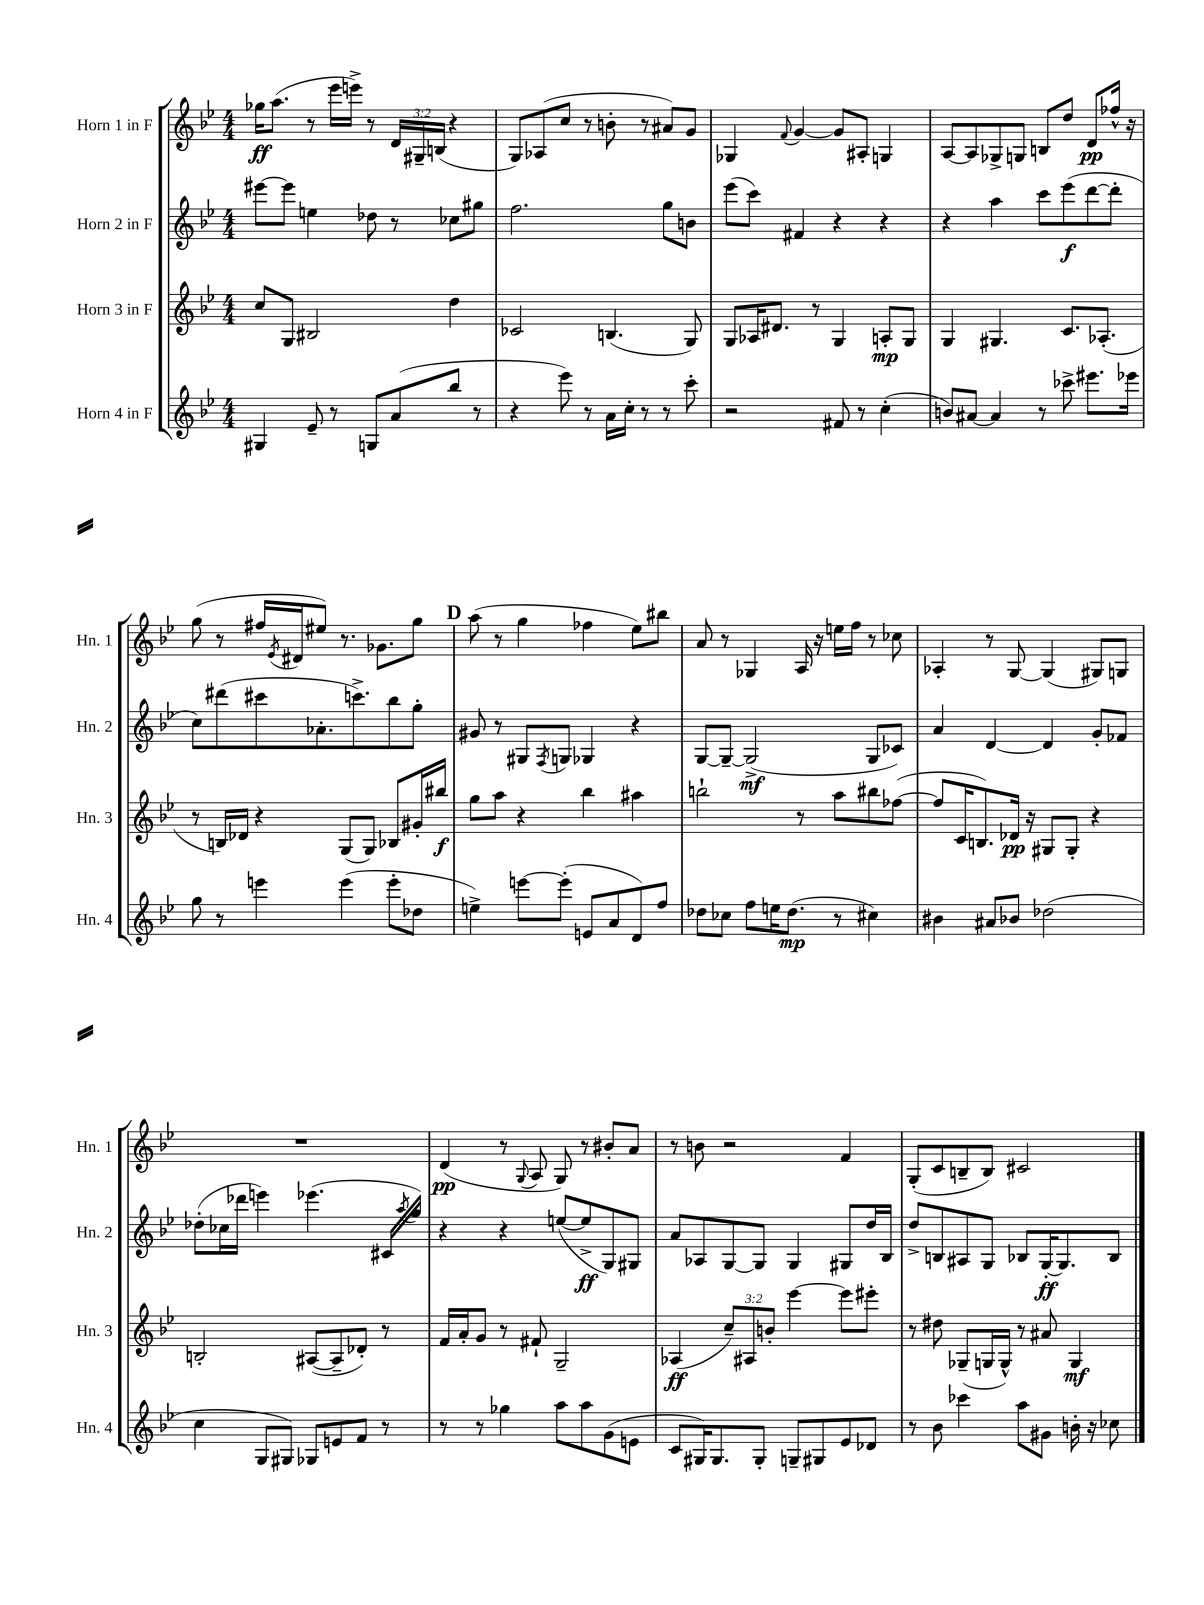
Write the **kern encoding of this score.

**kern	**kern	**kern	**kern
*staff4	*staff3	*staff2	*staff1
*clefG2	*clefG2	*clefG2	*clefG2
*k[b-e-]	*k[b-e-]	*k[b-e-]	*k[b-e-]
*M4/4	*M4/4	*M4/4	*M4/4
4G#	8cc	[8eee#	16gg-
.	.	.	(8.aa
.	8G	8eee#]	.
8e-~	2B#	4ee	8r
8r	.	.	16eee-
.	.	.	16eee^)
8G	.	8dd-	8r
(8a	.	8r	24d
.	.	.	24G#~
.	.	.	(24B
8bb-	4dd	8cc-	4r
8r	.	8gg#	.
=	=	=	=
4r	2c-	2.ff	8G)
.	.	.	(8A-
8eee-)	.	.	8cc
8r	.	.	8r
16a	(4.B	.	8b'
16cc'	.	.	.
8r	.	.	8r
8r	.	8gg	8a#)
8ccc'	8G)	8b	8g
=	=	=	=
2r	8G	(8eee-	4G-
.	16A-	8ccc)	.
.	8.d#	.	.
.	.	.	8qqf
.	.	4f#	[4g
.	8r	.	.
8f#	4G	4r	8g]
8r	.	.	8A#'
(4cc'	8A'	4r	4G
.	8G	.	.
=	=	=	=
8b)	4G	4r	[8A
[8a#	.	.	8A]
4a#]	4.G#	4aa	8G-^
.	.	.	8G
8r	.	8ccc	8B
8ccc-^	8.c	(8eee-	8dd
8.eee#	.	[8ddd	8d
.	(8.A-'	.	.
.	.	8ddd']	16ff-^^
16eee-	.	.	16r
=	=	=	=
8gg	8r	8cc)	(8gg
8r	16B)	(8ddd#	8r
.	16d-	.	.
4eee	4r	8ccc#	16ff#
.	.	.	8qe-
.	.	.	16d#
.	.	8.a-'	8ee#)
(4eee	(8G	.	8.r
.	.	8.ccc^)	.
.	8G)	.	.
.	.	.	8.g-
8eee'	8B-	8bb-	.
8dd-	16g#'	8gg'	8gg
.	16bb#	.	.
=	=	=	=
4ee^)	8gg	8g#	(8aa
.	8aa	8r	8r
[8eee	4r	8G#	4gg
.	.	8qF	.
(8eee']	.	8G	.
8e	4bb-	4G-	4ff-
8a	.	.	.
8d)	4aa#	4r	8ee-)
8ff	.	.	8bb#
=	=	=	=
8dd-	2bb`	[8G	8a
8cc-	.	8G~_	8r
8ff	.	(2G^]	4G-
16ee	.	.	.
(8.dd-	.	.	.
.	8r	.	16A
.	.	.	16r
8r	8aa	.	16ee
.	.	.	16ff
4cc#)	8bb#	8G	8r
.	([8ff-	8c-)	8cc-
=	=	=	=
4b#	8ff-]	4a	4A-'
.	16c	.	.
.	8.B)	.	.
8a#	.	[4d	8r
8b-	16d-	.	[8G
.	16r	.	.
(2dd-	8G#	4d]	(4G]
.	8G#'	.	.
.	4r	8g'	8G#)
.	.	8f-	8G
=	=	=	=
4cc	2B'	(8dd-'	1r
.	.	16cc-	.
.	.	16ddd-	.
8G	.	4eee)	.
8G#)	.	.	.
8G-	([8A#	(4.eee-	.
8e	8A#~]	.	.
8f	8d-')	.	.
8r	8r	16c#	.
.	.	8qaa	.
.	.	16gg)	.
=	=	=	=
8r	16f	4r	(4d
.	16a'	.	.
8r	8g	.	.
4gg-	8r	4r	8r
.	.	.	8qqG
.	8f#`	.	8A
8aa	2G~	([8ee	8G)
8aa	.	8ee^]	8r
(8g	.	8G)	8b#'
8e	.	8G#	8a
=	=	=	=
8c	(4A-	8a	8r
16G#)	.	8A-	8b
8.G#	.	.	.
.	12cc~)	[8G	2r
.	12A#	.	.
8G#'	.	8G]	.
.	12b'	.	.
8G~	[4eee-	4G	.
8G#	.	.	.
8e-	8eee-]	8G#	4f
8d-	8eee#'	16dd	.
.	.	16B-	.
=	=	=	=
8r	8r	8dd^	(8G'
8b-	8dd#	8B	8c
4ccc-	(8G-~	8A#	8B~
.	16G	8G	8B)
.	16G^^)	.	.
8aa	8r	8B-	2c#
8g#	8a#	[16G'	.
.	.	8.G]	.
16b'	4G	.	.
16r	.	.	.
8cc-	.	8B-	.
==	==	==	==
*-	*-	*-	*-
